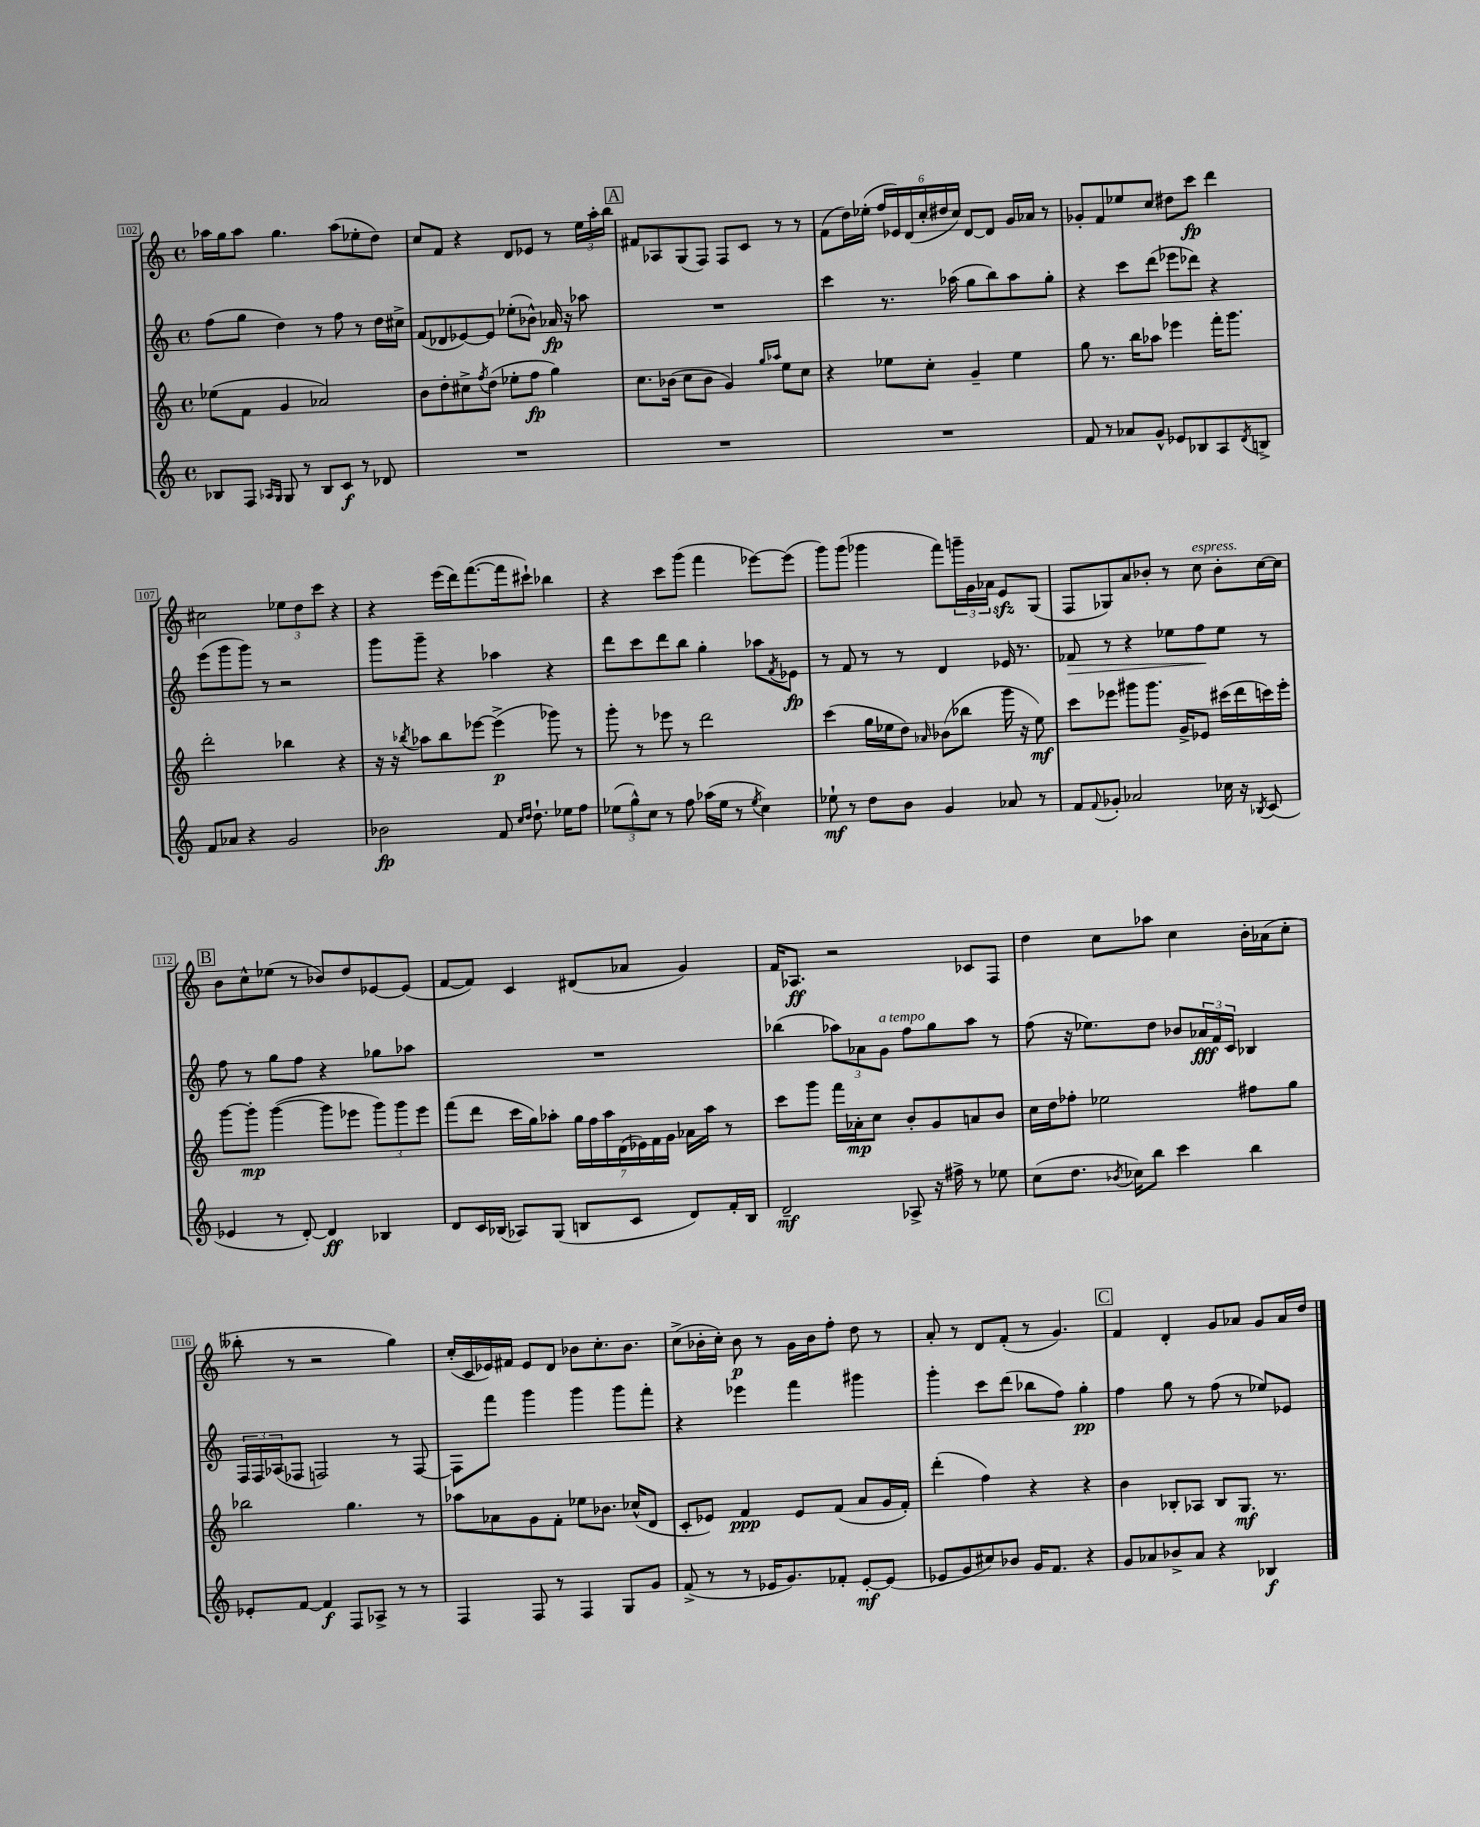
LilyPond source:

<<
\new StaffGroup <<
\new Staff = "s0" {
    \clef treble \key c \major \defaultTimeSignature \time 4/4
    aes''16 g''16 aes''8 g''4. aes''8( ees''8-. d''8) |
    c''8 f'8 r4 d'8 ees'8 r8 \tuplet 3/2 { e''16 a''16-. b''16 } |
    \mark \markup { \box "A" } fis'8 aes8 g8( f8) f8 c'8 r8 r8 |
    f'8( d''16) ees''16-.( \tuplet 6/4 { f''16 ees'16) d'16( c''16-. dis''16 c''16) } d'8~ d'8 g'16 aes'16 r8 |
    ges'8-. f'8 ees''8 c''8 dis''8 c'''8\fp d'''4 |
    cis''2 \tuplet 3/2 { ees''8 d''8 c'''8 } r4 |
    r4 e'''16( d'''16) f'''8.~( f'''16 cis'''8-!) bes''4 |
    r4 c'''8 g'''8( f'''4 ees'''8~) ees'''8( |
    g'''8) g'''8( ges'''4 f'''8) \tuplet 3/2 { g'''16-- g'16 aes'16 } e'8\sfz g8( |
    f8 ges8) a'8 bes'8-. r8 c''8^\markup { \italic "espress." } bes'8-. c''16~ c''16 |
    \mark \markup { \box "B" } b'8 c''8-^ ees''8( r8 bes'8) d''8 ees'8~ ees'8( |
    f'8~ f'8) c'4 dis'8( aes'8 g'4) |
    f'16 aes8.\ff r2 ces'8 f8 |
    d''4 c''8 aes''8 c''4 b'16-. aes'16( c''8-. |
    beses''8-. r8 r2 g''4) |
    c''16-.( c'16 ees'16) fis'16 ees'8 d'8 bes'8 c''8.-. bes'8. |
    c''8->( bes'16-. c''16-.) bes'8\p r8 g'16 bes'16 f''8-. d''8 r8 |
    a'8-. r8 d'8 f'8-.( r8 g'4.) |
    \mark \markup { \box "C" } f'4 d'4-. g'8 aes'8 g'8 aes'16 d''16 \bar "|." |
}
\new Staff = "s1" {
    \clef treble \key c \major \defaultTimeSignature \time 4/4
    f''8( g''8 d''4) r8 f''8 r8 d''16 cis''16-> |
    f'8( des'8 ees'8~) ees'8 ees''8-.( bes'8-^) aes'16\fp r16 aes''8 |
    \mark \markup { \box "A" } R1 |
    c'''4 r8. aes''16( g''8 b''8) aes''8 g''8-. |
    r4 c'''8 d'''8( ees'''8 des'''8) r4 |
    e'''8( g'''8 g'''8) r8 r2 |
    g'''8 g'''8-- r4 aes''4 r4 |
    d'''8 c'''8 d'''8 b''8 g''4-. aes''8 \acciaccatura { f'8 } ees'8\fp |
    r8 f'8 r8 r8 d'4 ees'16 r8. |
    fes'8\> r8 r4 ees''8 f''8\! ees''8 r8 |
    \mark \markup { \box "B" } f''8 r8 g''8 f''8 r4 ges''8 aes''8 |
    R1 |
    bes''4( \tuplet 3/2 { aes''8) aes'8 g'8^\markup { \italic "a tempo" } } f''8 g''8 aes''8 r8 |
    f''8( r16 ees''8.) d''8 bes'8 \tuplet 3/2 { aes'16\fff f'16 c'16 } bes4 |
    \tuplet 3/2 { f16 f16 aes16( } fes8 f2) r8 f8~ |
    f8 f'''8 g'''4 g'''4 g'''8 f'''8-. |
    r4 ees'''4 f'''4 gis'''4 |
    g'''4-. c'''8 d'''8( bes''8 f''8) g''4-.\pp |
    \mark \markup { \box "C" } f''4 g''8 r8 f''8( r8 ees''8) ees'8 \bar "|." |
}
\new Staff = "s2" {
    \clef treble \key c \major \defaultTimeSignature \time 4/4
    ees''8( f'8 g'4 aes'2) |
    b'8 d''8-. cis''8-> \acciaccatura { f''8 } d''8( ees''8-. f''8\fp g''4) |
    \mark \markup { \box "A" } c''8. bes'16( c''8 bes'8 g'4) \grace { g''16 aes''16 } e''8 c''8 |
    r4 ees''8 c''8-. g'4-- ees''4 |
    g''8 r8. b''16 aes''8 ees'''4 f'''16-. g'''8. |
    d'''2-. bes''4 r4 |
    r16 r16 \acciaccatura { bes''8 } aes''8 bes''8 ees'''8~ ees'''4->\p( ges'''8) r8 |
    g'''8-. r8 ees'''8 r8 d'''2 |
    c'''4( g''16 ees''16 d''8) \grace { aes'16 } bes'8( bes''8 g'''16 r16 ees''8\mf) |
    c'''8 ees'''8 gis'''8 gis'''8. g'16-> ees'8 cis'''16( d'''16 c'''16) ees'''16-. |
    \mark \markup { \box "B" } g'''8~ g'''8-.\mp g'''4~( g'''8 ees'''8 \tuplet 3/2 { g'''8) g'''8 ees'''8 } |
    f'''8( d'''8 c'''16 g''16) aes''8-. \tuplet 7/4 { g''16 f''16 aes''16 d'16( ees'16) f'16 g'16 } aes'16 aes''16 r8 |
    c'''8 g'''8 f'''16 aes'16-.\mp c''8 b'8-. g'8 a'8 b'8 |
    c''16 d''16 fes''8-. ees''2 fis''8 g''8 |
    bes''2 g''4. r8 |
    aes''8 aes'8 g'8 f'8-. ees''8 bes'8. ces''16-^( d'8 |
    c'8-. ees'8) f'4\ppp ees'8 f'8( a'8 g'16 f'16-.) |
    d'''4-.( f''4) r4 r4 |
    \mark \markup { \box "C" } b'4 bes8-. aes8 bes8 g8.\mf r8. \bar "|." |
}
\new Staff = "s3" {
    \clef treble \key c \major \defaultTimeSignature \time 4/4
    bes8 f8 \grace { aes16 g16 } g8 r8 bes8 c'8\f r8 des'8 |
    R1 |
    \mark \markup { \box "A" } R1 |
    R1 |
    f'8 r8 aes'8 g'8-^ ees'8 bes8 a8 \acciaccatura { d'8 } b8-> |
    f'8 aes'8 r4 g'2 |
    bes'2\fp f'8 \grace { c''16 d''16 } d''8.-! ees''16 f''8 |
    \tuplet 3/2 { ees''8( g''8-^) c''8 } r8 f''8 aes''16( ees''16 r8 \acciaccatura { ees''8 } c''4) |
    ees''8-!\mf r8 d''8 b'8 g'4 aes'8 r8 |
    f'8 \appoggiatura { f'8 } ges'8-. aes'2 ces''16 r16 \acciaccatura { bes8 } c'8( |
    \mark \markup { \box "B" } ees'4 r8 d'8~-.) d'4\ff bes4 |
    d'8 c'16 bes16( aes8) g8( b8 c'8 d'8) f'16-. b16 |
    d'2--\mf aes8-> r16 fis''16-> r8 ees''8 |
    c''8( d''8. \acciaccatura { bes'8 } ces''16) b''8 c'''4 b''4 |
    ees'8-. f'8~ f'4\f f8 aes8-> r8 r8 |
    f4 f8 r8 f4 g8 g'8 |
    f'8->( r8 r8 ees'16 g'8.) fes'8-. ees'8~-.\mf ees'8( |
    ees'8 g'8 cis''8) bes'8 g'16 f'8. r4 |
    \mark \markup { \box "C" } g'8 aes'8 bes'8-> aes'8 r4 bes4\f \bar "|." |
}
>>
>>
\layout { \context { \Score currentBarNumber = #102 \override BarNumber.stencil = #(make-stencil-boxer 0.1 0.3 ly:text-interface::print) } }
